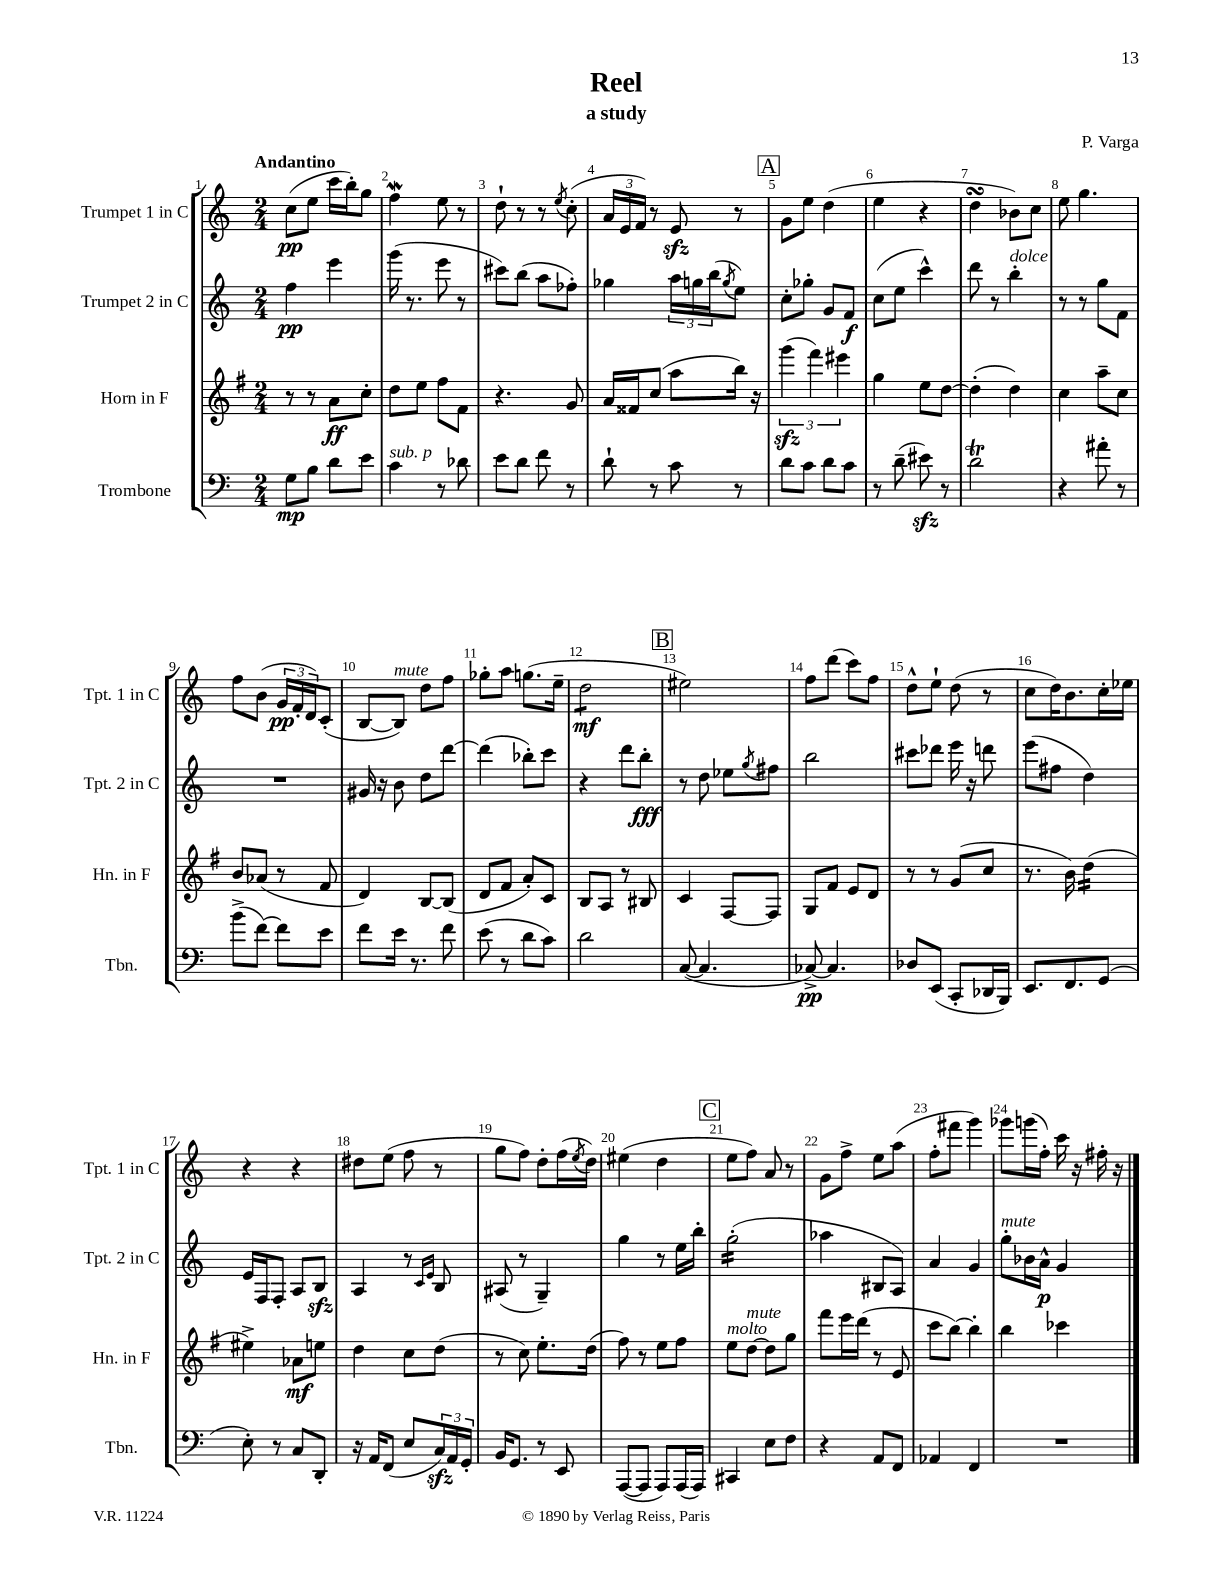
\header { title = "Reel" composer = "P. Varga" subtitle = "a study" }
<<
\new StaffGroup <<
\new Staff = "s0" \with { instrumentName = "Trumpet 1 in C" shortInstrumentName = "Tpt. 1 in C" } {
    \clef treble \key c \major \numericTimeSignature \time 2/4 \tempo "Andantino"
    c''8\pp( e''8 c'''16 b''16-.) g''8 |
    f''4\mordent e''8 r8 |
    d''8-! r8 r8 \acciaccatura { e''8 } c''8-.( |
    \tuplet 3/2 { a'16 e'16 f'16) } r8 e'8\sfz r8 |
    \mark \markup { \box "A" } g'8 e''8 d''4( |
    e''4 r4 |
    d''4\turn bes'8) c''8 |
    e''8 g''4. |
    f''8 b'8( \tuplet 3/2 { g'16\pp f'16-. d'16) } c'8-.( |
    b8~ b8^\markup { \italic "mute" }) d''8 f''8 |
    ges''8-. a''8 g''8.( e''16-- |
    d''2:8\mf |
    \mark \markup { \box "B" } eis''2) |
    f''8 d'''8( c'''8) f''8 |
    d''8-^ e''8-! d''8( r8 |
    c''8 d''16) b'8. c''16-. ees''16 |
    r4 r4 |
    dis''8 e''8( f''8 r8 |
    g''8 f''8) d''8-. f''16( \acciaccatura { e''8 } d''16) |
    eis''4( d''4 |
    \mark \markup { \box "C" } e''8 f''8) a'8 r8 |
    g'8 f''8-> e''8 a''8( |
    f''8-. fis'''8 g'''4) |
    ges'''8 g'''16( f''16-.) c'''16 r16 fis''16-. r16 \bar "|." |
}
\new Staff = "s1" \with { instrumentName = "Trumpet 2 in C" shortInstrumentName = "Tpt. 2 in C" } {
    \clef treble \key c \major \numericTimeSignature \time 2/4
    f''4\pp e'''4 |
    g'''16( r8. e'''8 r8 |
    cis'''8) b''8( a''8 fes''8-.) |
    ges''4 \tuplet 3/2 { a''16 g''16 b''16( } \acciaccatura { g''8 } e''8) |
    \mark \markup { \box "A" } c''8-. ges''8-. g'8 f'8\f |
    c''8( e''8 c'''4-^) |
    d'''8 r8 b''4-.^\markup { \italic "dolce" } |
    r8 r8 g''8 f'8 |
    R2 |
    gis'16 r16 b'8 d''8 d'''8~ |
    d'''4( bes''8-.) c'''8 |
    r4 d'''8 b''8-.\fff |
    \mark \markup { \box "B" } r8 d''8 ees''8 \acciaccatura { g''8 } fis''8 |
    b''2 |
    cis'''8 des'''8 e'''16 r16 d'''8 |
    e'''8( fis''8 d''4) |
    e'16 f16 f8-. a8 b8\sfz |
    a4 r8 \grace { c'16 e'16 } b8 |
    ais8( r8 g4--) |
    g''4 r8 e''16 b''16-. |
    \mark \markup { \box "C" } g''2:16-.( |
    aes''4 bis8 a8) |
    a'4 g'4 |
    g''8-.^\markup { \italic "mute" } bes'16 a'16-^\p g'4 \bar "|." |
}
\new Staff = "s2" \with { instrumentName = "Horn in F" shortInstrumentName = "Hn. in F" } {
    \clef treble \key g \major \numericTimeSignature \time 2/4
    r8 r8 a'8\ff c''8-. |
    d''8 e''8 fis''8 fis'8 |
    r4. g'8 |
    a'16 fisis'16 c''8( a''8 b''16) r16 |
    \mark \markup { \box "A" } \tuplet 3/2 { g'''4\sfz( fis'''4) eis'''4 } |
    g''4 e''8 d''8~ |
    d''4-.( d''4) |
    c''4 a''8-- c''8 |
    b'8 aes'8( r8 fis'8 |
    d'4) b8~ b8( |
    d'8 fis'8 a'8-.) c'8 |
    b8 a8 r8 bis8 |
    \mark \markup { \box "B" } c'4 fis8~ fis8 |
    g8 fis'8 e'8 d'8 |
    r8 r8 g'8( c''8 |
    r8. b'16) d''4:16( |
    eis''4->) aes'8\mf e''8 |
    d''4 c''8 d''8( |
    r8 c''8) e''8.-. d''16( |
    fis''8) r8 e''8 fis''8 |
    \mark \markup { \box "C" } e''8^\markup { \italic "molto" } d''8~^\markup { \italic "mute" } d''8 g''8 |
    fis'''8 e'''16 d'''16( r8 e'8 |
    c'''8 b''8~) b''4-. |
    b''4 ces'''4 \bar "|." |
}
\new Staff = "s3" \with { instrumentName = "Trombone" shortInstrumentName = "Tbn." } {
    \clef bass \key c \major \numericTimeSignature \time 2/4
    g8\mp b8 d'8 e'8 |
    c'4^\markup { \italic "sub. p" } r8 des'8 |
    e'8 d'8 f'8 r8 |
    d'8-! r8 c'8 r8 |
    \mark \markup { \box "A" } d'8 c'8 d'8 c'8 |
    r8 d'8--( eis'8\sfz) r8 |
    d'2\trill |
    r4 ais'8-. r8 |
    b'8->( f'8~) f'8 e'8 |
    f'8 e'16 r8. f'8 |
    e'8( r8 d'8 c'8) |
    d'2 |
    \mark \markup { \box "B" } c8~( c4. |
    ces8~->\pp) ces4. |
    des8 e,8( c,8-. des,16 b,,16) |
    e,8. f,8. g,8( |
    e8-.) r8 c8 d,8-. |
    r16 a,16 f,8( e8 \tuplet 3/2 { c16\sfz) a,16 g,16-. } |
    b,16 g,8. r8 e,8 |
    a,,8~( a,,8 a,,8) a,,16( a,,16) |
    \mark \markup { \box "C" } cis,4 e8 f8 |
    r4 a,8 f,8 |
    aes,4 f,4 |
    R2 \bar "|." |
}
>>
>>
\layout { \context { \Score \override BarNumber.break-visibility = ##(#f #t #t) barNumberVisibility = #all-bar-numbers-visible } }
